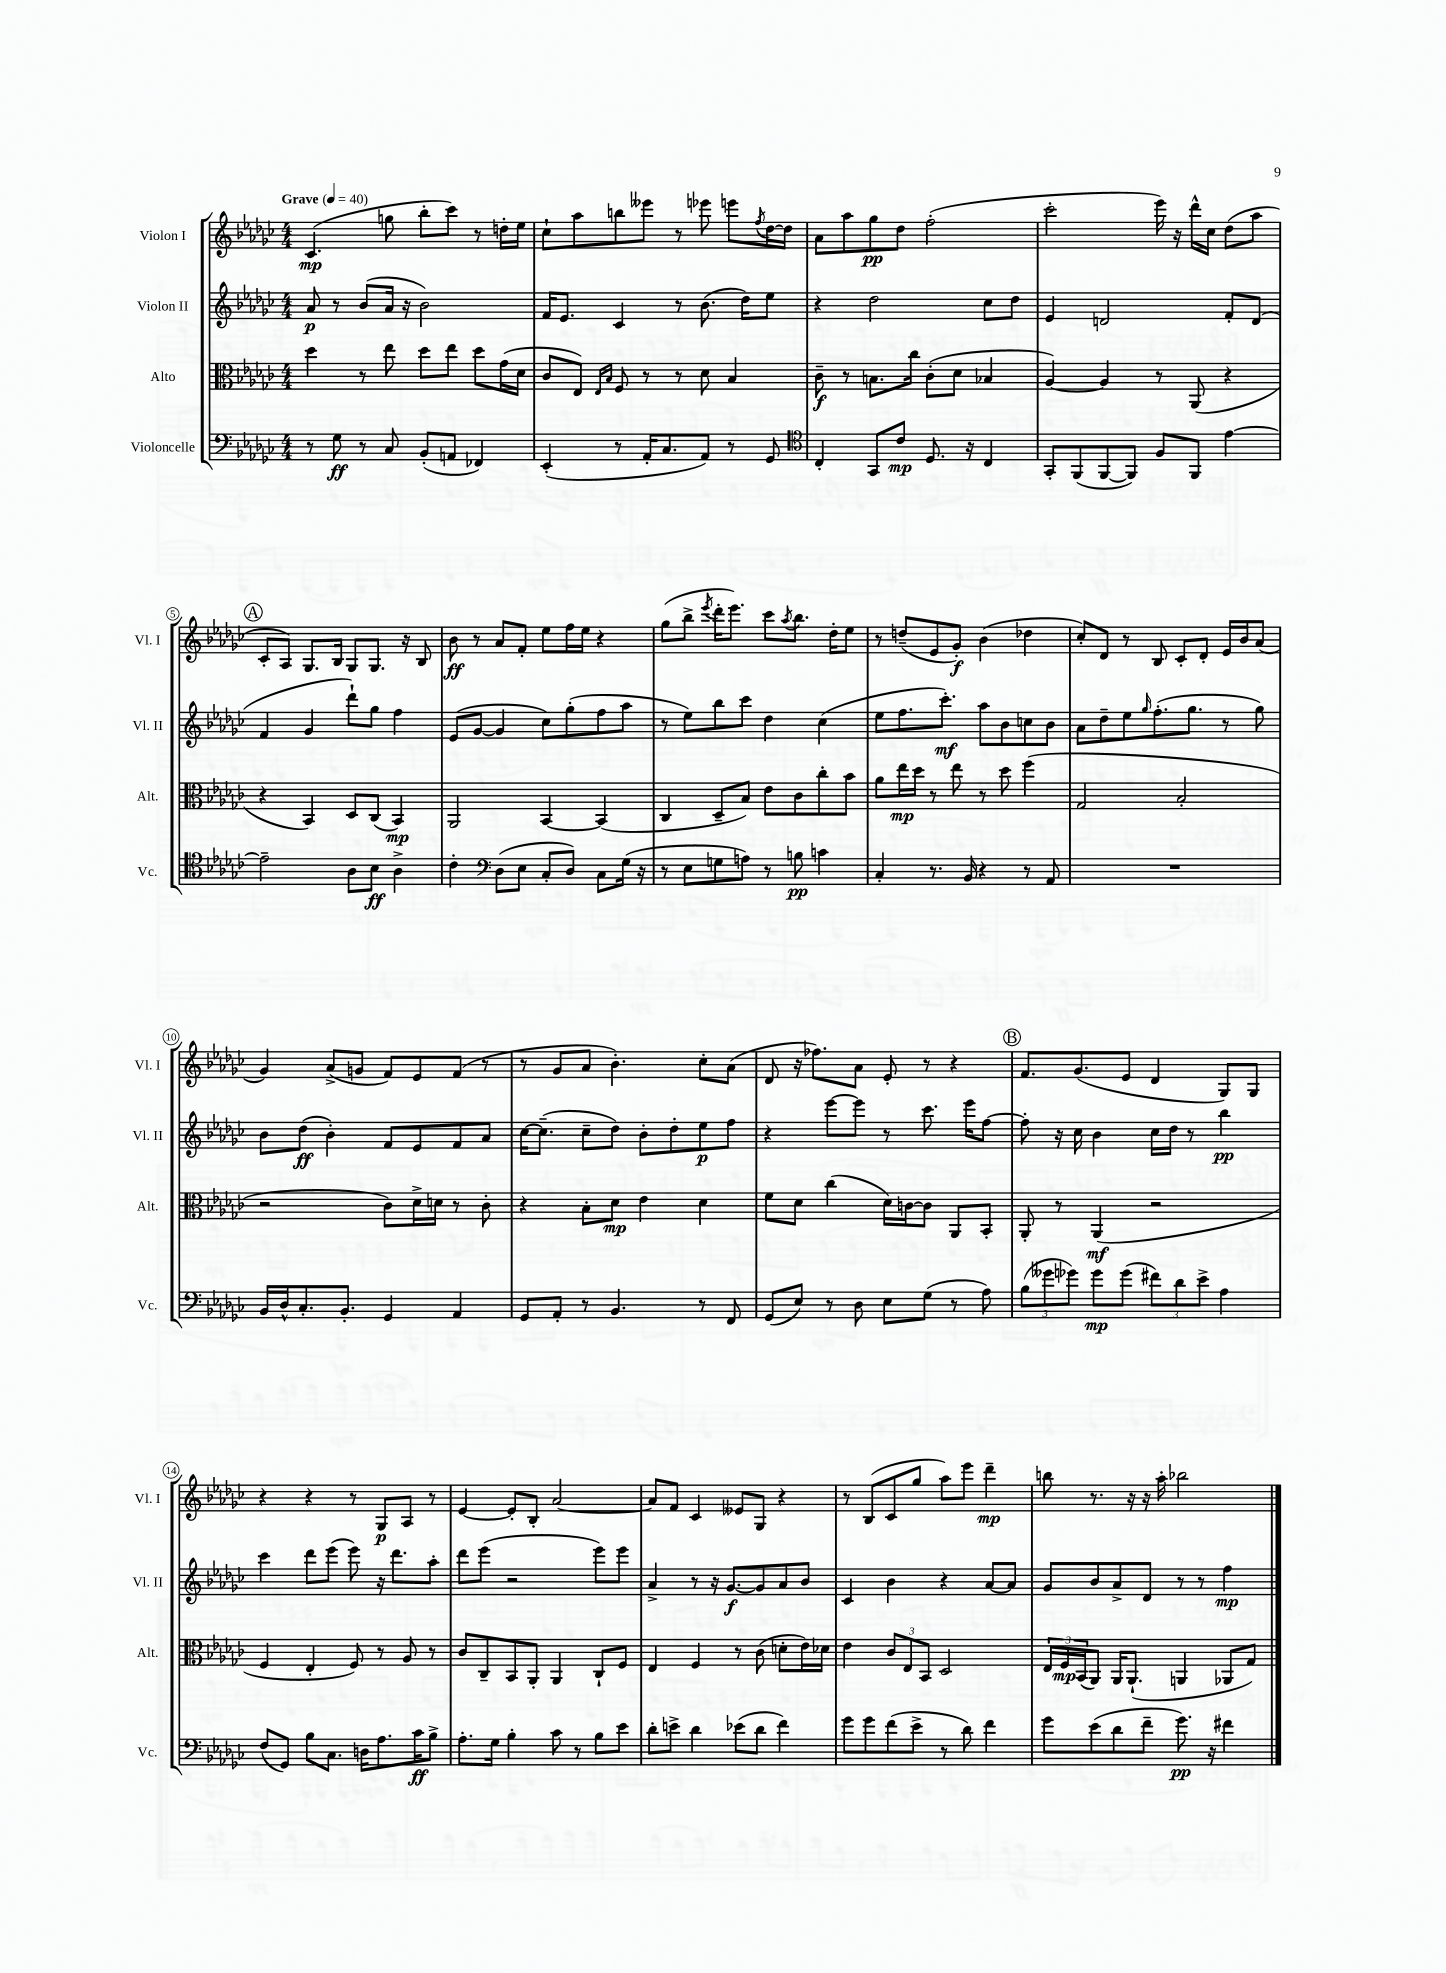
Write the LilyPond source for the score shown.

<<
\new StaffGroup <<
\new Staff = "s0" \with { instrumentName = "Violon I" shortInstrumentName = "Vl. I" } {
    \clef treble \key ges \major \numericTimeSignature \time 4/4 \tempo "Grave" 4 = 40
    ces'4.\mp( g''8 bes''8-. ces'''8) r8 d''16-. ees''16 |
    ces''8-! aes''8 b''8 eeses'''8 r8 ees'''8 e'''8 \acciaccatura { f''8 } des''16~ des''16 |
    aes'8 aes''8 ges''8\pp des''8 f''2-.( |
    ces'''2-. ees'''16) r16 des'''16-^ ces''16 des''8( aes''8 |
    \mark \markup { \circle "A" } ces'8-. aes8) ges8. bes16 ges8 ges8. r16 bes8 |
    bes'8\ff r8 aes'8 f'8-. ees''8 f''16 ees''16 r4 |
    ges''8( bes''8-> \acciaccatura { ees'''8 } des'''16-. ees'''8.) ces'''8 \acciaccatura { aes''8 } bes''8. des''16-. ees''8 |
    r8 d''8--( ees'8 ges'8-.\f) bes'4( des''4 |
    ces''8-.) des'8 r8 bes8 ces'8-. des'8-. ees'16 bes'16 aes'8( |
    ges'4) aes'8->( g'8 f'8) ees'8 f'8( r8 |
    r8 ges'8 aes'8 bes'4.-.) ces''8-. aes'8( |
    des'8 r16 fes''8.) aes'8 ees'8-. r8 r4 |
    \mark \markup { \circle "B" } f'8. ges'8.( ees'8 des'4 ges8) ges8 |
    r4 r4 r8 ges8\p aes8 r8 |
    ees'4~ ees'8-. bes8-. aes'2~ |
    aes'8 f'8 ces'4 eeses'8 ges8 r4 |
    r8 bes8( ces'8 ges''8 aes''8) ees'''8 des'''4--\mp |
    b''8 r8. r16 r16 aes''16-. bes''2 \bar "|." |
}
\new Staff = "s1" \with { instrumentName = "Violon II" shortInstrumentName = "Vl. II" } {
    \clef treble \key ges \major \numericTimeSignature \time 4/4
    aes'8\p r8 bes'8( aes'16 r16 bes'2) |
    f'16 ees'8. ces'4 r8 bes'8.( des''16) ees''8 |
    r4 des''2 ces''8 des''8 |
    ees'4 d'2 f'8-. d'8( |
    \mark \markup { \circle "A" } f'4 ges'4 des'''8-!) ges''8 f''4 |
    ees'8( ges'8~ ges'4 ces''8) ges''8-.( f''8 aes''8 |
    r8 ees''8) bes''8 ces'''8 des''4 ces''4( |
    ees''8 f''8. ces'''8.-.\mf) aes''8 bes'8 c''8 bes'8 |
    aes'8 des''8-- ees''8 \grace { ges''16 } f''8.-.( ges''8. r8 ges''8) |
    bes'8 des''8\ff( bes'4-.) f'8 ees'8 f'8 aes'8 |
    ces''16~ ces''8.--( ces''8-- des''8) bes'8-. des''8-. ees''8\p f''8 |
    r4 ees'''8~ ees'''8 r8 ces'''8. ees'''16 f''8~ |
    \mark \markup { \circle "B" } f''8-. r16 ces''16 bes'4 ces''16 des''16 r8 bes''4\pp |
    ces'''4 des'''8 ees'''8( ees'''8) r16 des'''8. aes''8-. |
    des'''8 ees'''8( r2 ees'''8) ees'''8 |
    aes'4-> r8 r16 ges'8.~\f ges'8 aes'8 bes'8 |
    ces'4 bes'4 r4 aes'8~ aes'8 |
    ges'8 bes'8 aes'8-> des'8 r8 r8 f''4\mp \bar "|." |
}
\new Staff = "s2" \with { instrumentName = "Alto" shortInstrumentName = "Alt." } {
    \clef alto \key ges \major \numericTimeSignature \time 4/4
    des''4 r8 ees''8 des''8 ees''8 des''8 ges'16( des'16 |
    ces'8 ees8) \grace { ees16 bes16 } f8 r8 r8 des'8 bes4 |
    ces'8--\f r8 b8. ces''16 ces'8-.( des'8 bes4 |
    aes4~) aes4 r8 aes,8( r4 |
    \mark \markup { \circle "A" } r4 bes,4) des8 ces8( bes,4\mp) |
    aes,2 bes,4~ bes,4( |
    ces4 des8-- bes8) ees'8 ces'8 ces''8-. bes'8 |
    aes'8 ees''16\mp des''16 r8 ees''8 r8 des''8 f''4( |
    ges2 bes2-. |
    r2 ces'8) des'16-> d'16 r8 ces'8-. |
    r4 bes8-. des'8\mp ees'4 des'4 |
    f'8 des'8 ces''4( des'16) c'16~ c'8 aes,8 bes,8-. |
    \mark \markup { \circle "B" } aes,8-. r8 aes,4\mf( r2 |
    f4 ees4-. f8) r8 aes8 r8 |
    ces'8 ces8-- bes,8 aes,8-. aes,4 ces8-! f8 |
    ees4 f4 r8 ces'8( d'8-. ees'16) des'16 |
    ees'4 \tuplet 3/2 { ces'8 ees8 bes,8 } des2 |
    \tuplet 3/2 { ees16 f16\mp bes,16( } aes,8) aes,16 aes,8.-!( a,4 aes,8 ges8) \bar "|." |
}
\new Staff = "s3" \with { instrumentName = "Violoncelle" shortInstrumentName = "Vc." } {
    \clef bass \key ges \major \numericTimeSignature \time 4/4
    r8 ges8\ff r8 ces8 bes,8-.( a,8 fes,4) |
    ees,4-.( r8 aes,16-. ces8. aes,8) r8 ges,8 |
    \clef tenor ces4-. ges,8 ces'8\mp des8. r16 ces4 |
    ges,8-. f,8( f,8~ f,8) f8 f,8 ees'4~ |
    \mark \markup { \circle "A" } ees'2-- aes8 bes8\ff aes4-> |
    ces'4-. \clef bass des8( ees8 ces8-. des8) ces8 ges16( r16 |
    r8 ees8 g8 a8) r8 b8\pp c'4 |
    ces4-. r8. bes,16 r4 r8 aes,8 |
    R1 |
    bes,16 des16-^ ces8.-. bes,8.-. ges,4 aes,4 |
    ges,8 aes,8-. r8 bes,4. r8 f,8 |
    ges,8( ees8) r8 des8 ees8 ges8( r8 aes8) |
    \mark \markup { \circle "B" } \tuplet 3/2 { bes8( geses'8 ges'8) } ges'8\mp ges'8( \tuplet 3/2 { fis'8) des'8 ees'8-> } aes4 |
    f8( ges,8) bes8 ces8. d16 aes8. ces'16\ff bes8-> |
    aes8.-. ges16 bes4-. ces'8 r8 bes8 ees'8 |
    des'8-. e'8-> des'4 ees'8( des'8 f'4) |
    ges'8 ges'8 f'8( ees'8-> r8 des'8) f'4 |
    ges'8 ees'8( des'8 f'8-- ges'8.\pp) r16 fis'4 \bar "|." |
}
>>
>>
\layout { \context { \Score \override BarNumber.stencil = #(make-stencil-circler 0.1 0.3 ly:text-interface::print) } }
